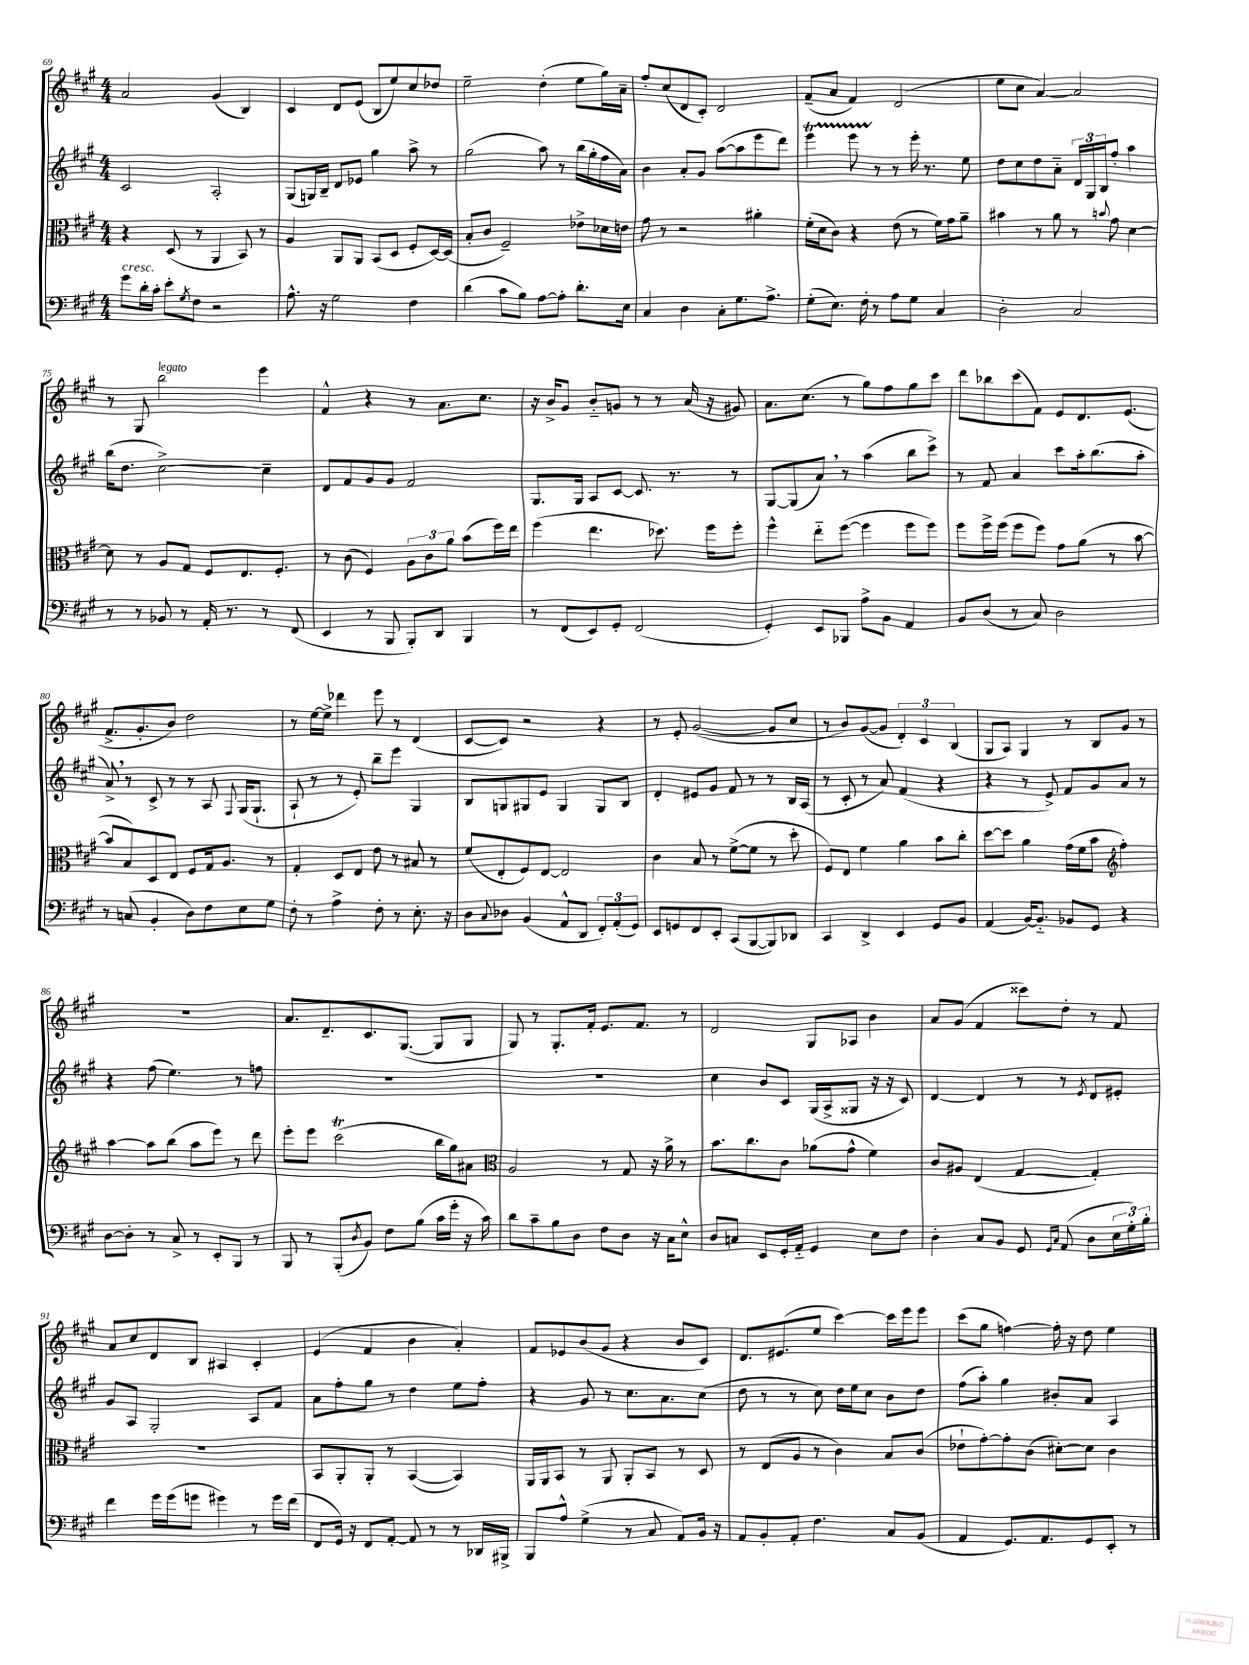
<<
\new StaffGroup <<
\new Staff = "s0" {
    \clef treble \key a \major \numericTimeSignature \time 4/4
    a'2 gis'4( b4) |
    cis'4 d'8 e'8( b8 e''8) cis''8 des''8 |
    e''2-- d''4-.( e''8 gis''16) a'16-- |
    fis''8-. cis''8( d'8 cis'8-.) d'2 |
    fis'8--( a'8 fis'4) d'2( |
    e''8 cis''8 a'4~) a'2 |
    r8 gis8 b''2^\markup { \italic "legato" } e'''4 |
    fis'4-^ r4 r8 a'8. cis''8. |
    r16 b'16-> gis'8 b'8-_ g'8 r8 r8 a'16( r16 gis'8) |
    a'8. cis''8.( r8 gis''8) fis''8 gis''8 cis'''8 |
    d'''8 bes''8 cis'''8( fis'8) e'8 d'8. e'8.( |
    fis'8.-> gis'8.-. b'8) d''2 |
    r8 e''16~ e''16-> des'''4 e'''8 r8 d'4( |
    cis'8~ cis'8) r2 r4 |
    r8 e'8-. gis'2~( gis'8 cis''8 |
    r8 b'8) gis'8~( gis'8 \tuplet 3/2 { d'4-.) cis'4 b4( } |
    gis8 a8) gis4 r8 b8 gis'8 r8 |
    R1 |
    a'8. d'8.-- cis'8. gis8.~( gis8 gis8 |
    gis8) r8 gis8.-. fis'16-. e'8. fis'8. r8 |
    d'2 gis8 aes8 b'4 |
    a'8 gis'8( fis'4 cisis'''8) d''8-. r8 fis'8 |
    a'8 cis''8 d'8 b8 ais4 cis'4-. |
    e'4( fis'4 b'4 a'4-.) |
    fis'8 ees'8 b'8( gis'8 r4 b'8 cis'8) |
    d'8. eis'8.( e''8 cis'''4~) cis'''16 e'''16 e'''8 |
    cis'''8( gis''8 f''4~) f''16-. r16 d''8 e''4 \bar "|." |
}
\new Staff = "s1" {
    \clef treble \key a \major \numericTimeSignature \time 4/4
    cis'2 a2-. |
    gis8( g16) b16-- d'8 ees'8 gis''4 a''8-> r8 |
    gis''2( a''8) r8 b''16( gis''16-. fis''16 a'16) |
    b'4 a'8-. gis'8 a''8~( a''8 e'''8 d'''8) |
    e'''4\startTrillSpan e'''8 r8\stopTrillSpan r8 e'''16-. r8. e''8 |
    d''8 cis''8 d''8 a'8-_ \tuplet 3/2 { d'16 gis16 b16 } fis''8-. a''4 |
    b''16( d''8. cis''2~->) cis''4-- |
    d'8 fis'8 gis'8 gis'8 fis'2 |
    gis8. gis16 a8 cis'8~ cis'8. r8. r8 |
    gis8~ gis8( a'8) \breathe r8 a''4( b''8 cis'''8->) |
    r8 fis'8 a'4 cis'''8 a''16-. b''8.( a''8-. |
    a'8->) \breathe r8 cis'8-> r8 r8 a8 \appoggiatura { fis8 } gis16( gis8.-! |
    a8-! r8 r8 e'8-.) b''8-- e'''8 gis4 |
    b8 g8 gis8 e'8 gis4 gis8 b8 |
    d'4-. eis'8 gis'8 fis'8 r8 r8 b16 a16( |
    r8 cis'8-. r8 a'8) fis'4( r4 |
    r4 r8 e'8->) fis'8 gis'8 a'8 r8 |
    r4 fis''8( e''4.) r8 f''8 |
    R1 |
    R1 |
    cis''4 b'8 cis'8 gis16( a16-> gisis8 r16 r16 cis'8) |
    d'4~ d'4 r8 r8 \acciaccatura { e'8 } d'8 eis'8-. |
    gis'8 a8 gis2-. a8 fis'8 |
    a'8 fis''8-. gis''8 r8 d''4 e''8 fis''8-. |
    r4 gis'8 r8 cis''8. a'8. cis''8( |
    d''8 r8 r8 cis''8) d''16 e''16 cis''8 b'8 d''8 |
    fis''8( a''8-.) gis''4 bis'8-. a'8 a4 \bar "|." |
}
\new Staff = "s2" {
    \clef alto \key a \major \numericTimeSignature \time 4/4
    r4 d8( r8 a,4 b,8) r8 |
    a4 a,8 a,8 b,8( d8 fis8-. d16~) d16( |
    b8-. cis'8 fis2--) ees'8-> des'16 e'16 |
    gis'8 r8 r2 ais'4-. |
    fis'16-.( d'16 cis'8) r4 e'8( r8 fis'16) gis'16 a'8-- |
    bis'4 r8 a'8 r8 \appoggiatura { b'8 } gis'8 d'4~ |
    d'8 r8 a8 gis8 fis8 e8. fis8.-. |
    r8 cis'8( fis4) \tuplet 3/2 { a8 cis'8 a'8 } b'8( fis''16) e''16 |
    fis''4( e''4. des''8.) fis''16 fis''8-. |
    fis''4-^ e''8-_ fis''8~( fis''4 fis''8 fis''8) |
    fis''8 fis''16-> fis''16( fis''8 fis''8) gis'8 a'8( r8 b'8~ |
    b'8 b8) d8 e8 fis8 gis16 a8. r8 |
    gis4-. d8 e8 e'8 r8 bis8 r8 |
    fis'8( e8-. fis8) e8~ e2 |
    cis'4 b8 r8 fis'8~->( fis'8 r8 d''8-. |
    fis8) e8 fis'4 a'4 b'8 cis''8-. |
    d''8~ d''8 a'4 gis'16( fis'16 b'8 \clef treble fis''4-.) |
    a''4~ a''8 b''8( a''8 e'''8) r8 d'''8 |
    e'''8-. e'''8 cis'''2\trill( b''16 gis''16) ais'8 |
    \clef alto a2 r8 gis8 r16 a'16-> r8 |
    b'8. cis''8. cis'8 aes'8( gis'8-^ fis'4) |
    cis'8 ais8 e4( gis4~ gis4-.) |
    R1 |
    b,8 a,8-. a,8-. r8 b,4~( b,4) |
    a,16 a,16 b,8 r8 a,8 a,8-. b,8 r8 d8 |
    r8 e8( a8 r8 cis'4) b8 cis'8( |
    ees'8-! gis'8~-.) gis'8-. cis'8( dis'8~-.) dis'8 cis'4 \bar "|." |
}
\new Staff = "s3" {
    \clef bass \key a \major \numericTimeSignature \time 4/4
    gis'8^\markup { \italic "cresc." } d'16-. cis'16-. e'8-. \acciaccatura { gis8 } fis8 r2 |
    a8.-^ r16 gis2 fis4 |
    d'4( cis'8 b8) a8~ a8-. d'8.-. e16 |
    cis4 d4 cis8-. gis8. a8.-> |
    gis8-.( e8.) fis16-. r8 a8 gis8 cis4 |
    d2-. cis2 |
    r8 r8 bes,8 r8 a,16-. r8. r8 fis,8( |
    e,4 r8 b,,8 b,,8-.) d,8 b,,4 |
    r8 fis,8( e,8) gis,8-. fis,2( |
    gis,4-.) e,8 bes,,8 a8-> b,8 a,4 |
    b,8 d8( r8 cis8) d2 |
    r8 c8( b,4-. d8) fis8 e8 gis8 |
    fis8-. r8 a4-> fis8-. r8 e8.-. r16 |
    d8 \appoggiatura { cis8 } des8 b,4( a,8-^ d,8 \tuplet 3/2 { fis,8-.) a,8-.( gis,8) } |
    e,8 g,8 fis,8 e,8-. cis,8( b,,8~ b,,8) des,8 |
    cis,4 d,4-> e,4 gis,8 b,8 |
    a,4( b,16~) b,8.-_ bes,8 gis,8 r4 |
    d8~ d8-. r8 cis8-> r8 e,8-. b,,8 r8 |
    b,,8 r8 b,,8-.( \acciaccatura { d8 } b,8) fis8 b8( cis'16 gis'16-. r16 cis'16) |
    d'8 cis'8-- b8 d8 fis8 d8 r16 cis16 e8-^ |
    d8 c8 e,8 gis,16-. a,16-_ gis,4 e8 fis8 |
    d4-. cis8 b,8 gis,8 \grace { gis,16 cis16 } a,8( d8 \tuplet 3/2 { e16 gis16-.) b16-. } |
    fis'4 gis'16 gis'16( g'8 gis'4) r8 gis'16 fis'16( |
    fis,8 gis,16) r16 fis,8 a,8~-. a,8 r8 r8 des,16 bis,,16-> |
    b,,8 a8-^ gis4->( r8 cis8 a,8) b,16 r16 |
    a,8 b,8-. a,8-. fis4. cis8 b,8( |
    a,4 gis,8.) a,8. gis,8 e,8-. r8 \bar "|." |
}
>>
>>
\layout { \context { \Score currentBarNumber = #69 } }
